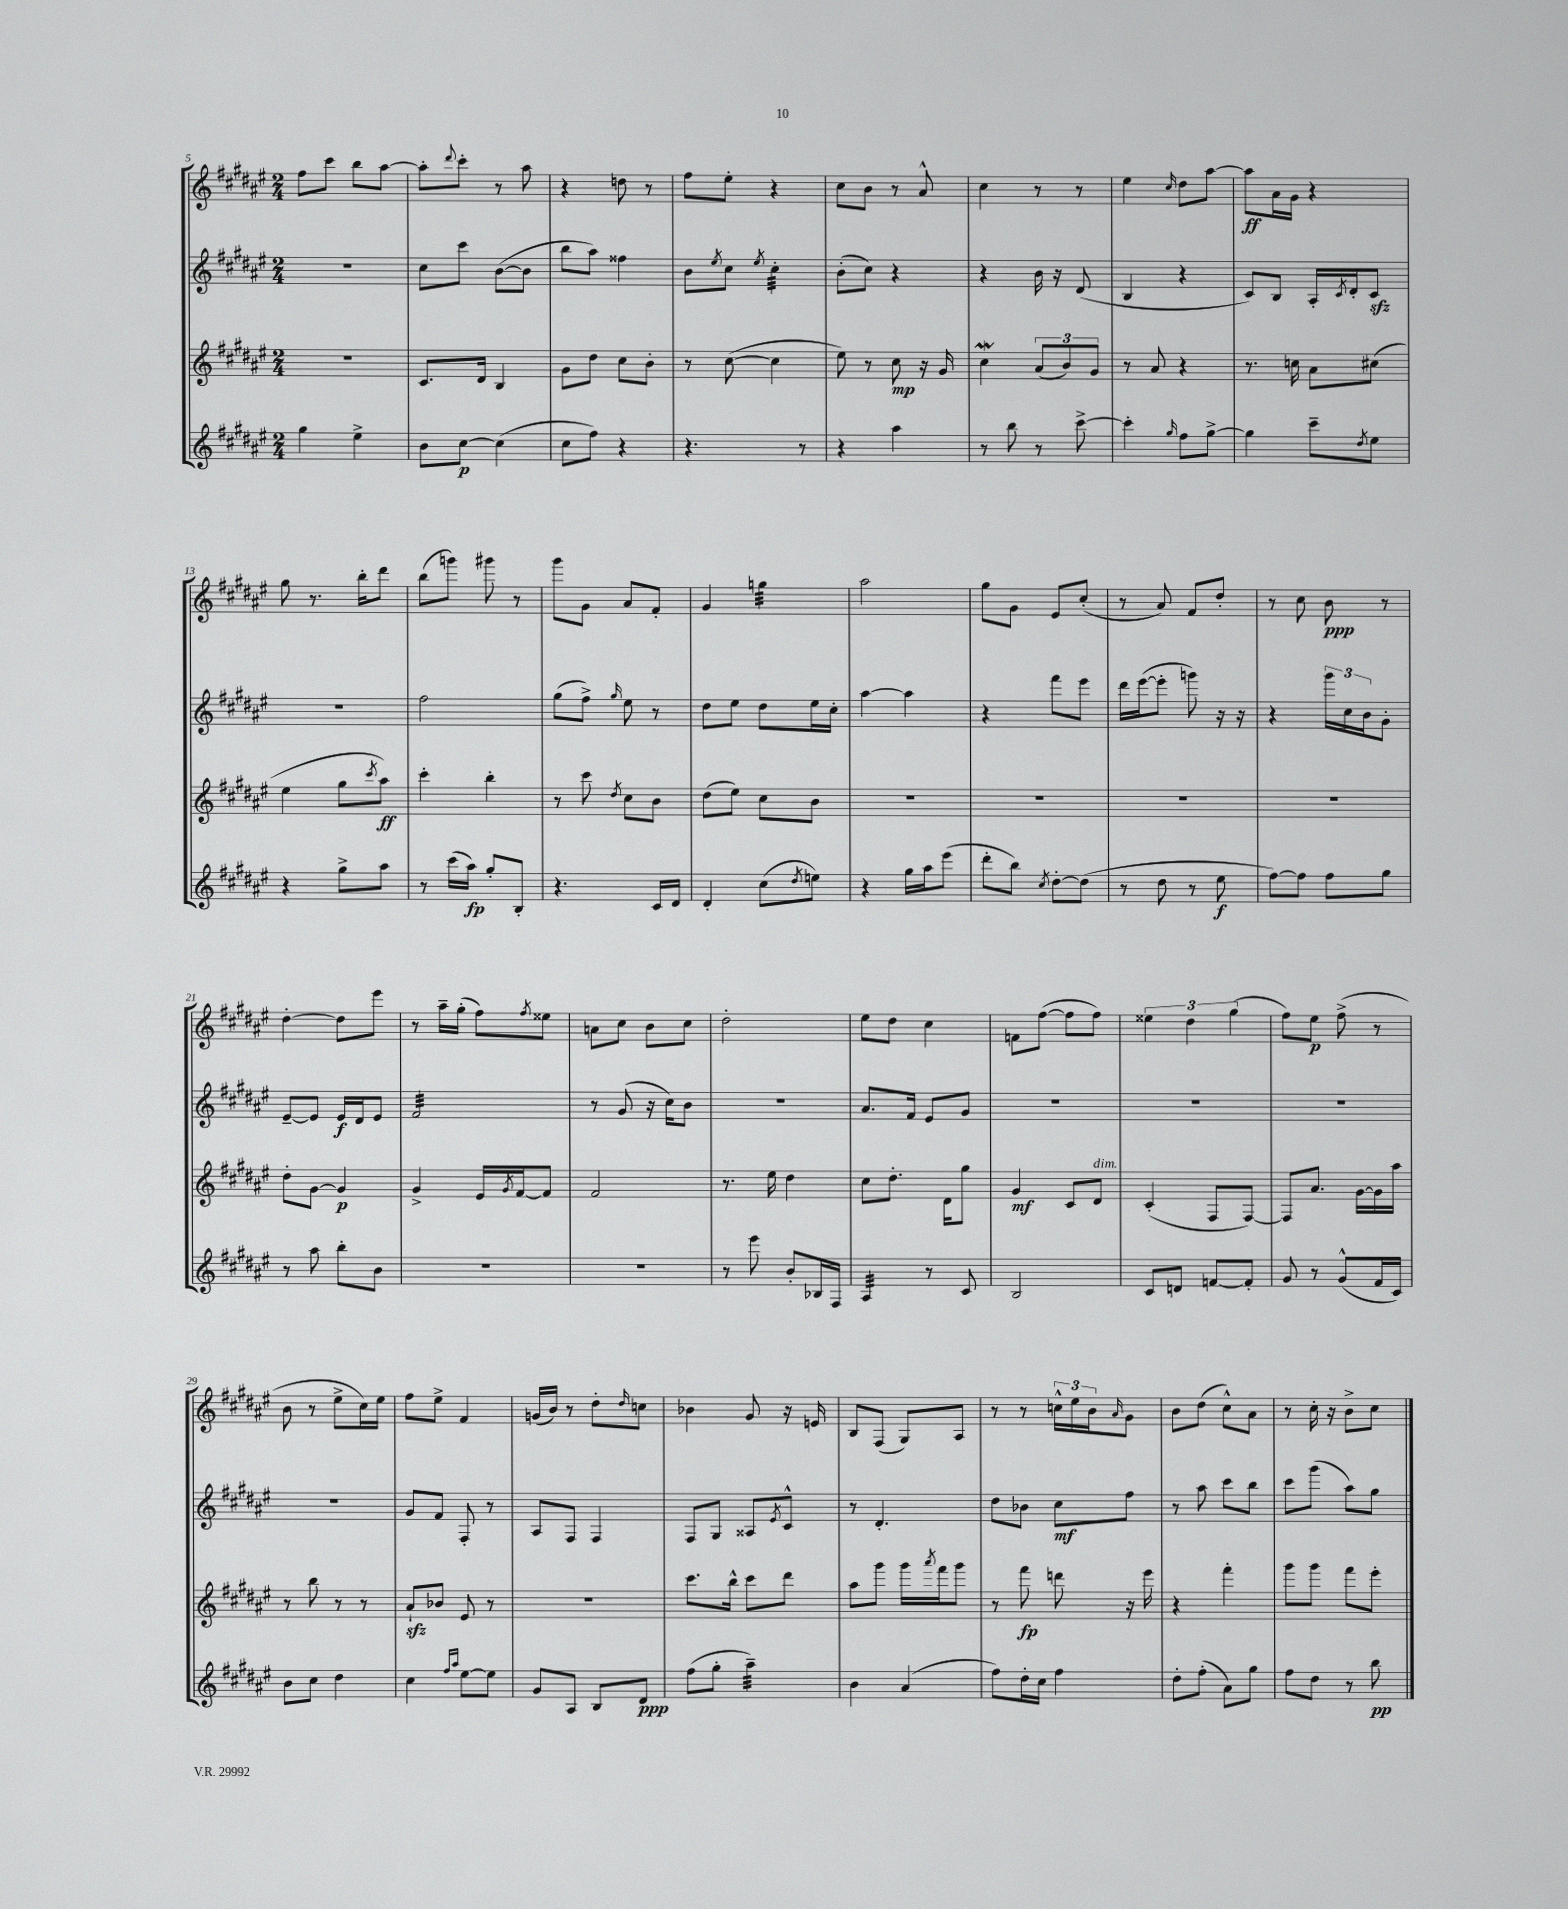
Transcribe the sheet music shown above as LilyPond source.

<<
\new StaffGroup <<
\new Staff = "s0" {
    \clef treble \key fis \major \numericTimeSignature \time 2/4
    fis''8 cis'''8 b''8 ais''8~ |
    ais''8-. \appoggiatura { dis'''8 } cis'''8-. r8 ais''8 |
    r4 d''8 r8 |
    fis''8 eis''8-. r4 |
    cis''8 b'8 r8 ais'8-^ |
    cis''4 r8 r8 |
    eis''4 \grace { cis''16 } dis''8 ais''8~ |
    ais''8\ff ais'16 gis'16 r4 |
    gis''8 r8. b''16-. dis'''8 |
    b''8( g'''8) gis'''8 r8 |
    gis'''8 gis'8 ais'8 fis'8-. |
    gis'4 g''4:32 |
    ais''2 |
    gis''8 gis'8 eis'8 cis''8-.( |
    r8 ais'8) fis'8 dis''8-. |
    r8 cis''8 b'8\ppp r8 |
    dis''4~-. dis''8 eis'''8 |
    r8 ais''16-- gis''16-.( fis''8) \acciaccatura { fis''8 } eisis''8 |
    a'8 cis''8 b'8 cis''8 |
    dis''2-. |
    eis''8 dis''8 cis''4 |
    f'8 fis''8~( fis''8 fis''8) |
    \tuplet 3/2 { eisis''4 dis''4 gis''4( } |
    fis''8) eis''8\p fis''8->( r8 |
    b'8 r8 eis''8-> cis''16) eis''16 |
    fis''8 eis''8-> fis'4 |
    g'16( b'16) r8 dis''8-. \grace { dis''16 } c''8 |
    bes'4 gis'8 r16 e'16 |
    b8 fis8( gis8) ais8 |
    r8 r8 \tuplet 3/2 { c''16-^ eis''16 b'16 } \grace { ais'16 } gis'8 |
    b'8 dis''8( cis''8-^) ais'8 |
    r8 cis''16-. r16 b'8-> cis''8 \bar "|." |
}
\new Staff = "s1" {
    \clef treble \key fis \major \numericTimeSignature \time 2/4
    R2 |
    cis''8 cis'''8 b'8~( b'8 |
    b''8 ais''8) fisis''4 |
    b'8 \acciaccatura { eis''8 } cis''8 \acciaccatura { eis''8 } cis''4:32-. |
    b'8-.( cis''8) r4 |
    r4 b'16 r16 dis'8( |
    b4 r4 |
    cis'8) b8 ais16-. \acciaccatura { cis'8 } dis'16-. cis'8\sfz |
    r2 |
    fis''2 |
    gis''8( fis''8->) \grace { gis''16 } eis''8 r8 |
    dis''8 eis''8 dis''8 eis''16 cis''16-. |
    ais''4~ ais''4 |
    r4 fis'''8 eis'''8 |
    dis'''16 eis'''16~( eis'''8-. g'''8) r16 r16 |
    r4 \tuplet 3/2 { gis'''16 cis''16 b'16 } gis'8-. |
    eis'8~-- eis'8 eis'16\f dis'16 eis'8 |
    fis'2:32 |
    r8 gis'8( r16 cis''16) b'8 |
    r2 |
    ais'8. fis'16 eis'8 gis'8 |
    R2 |
    R2 |
    R2 |
    R2 |
    gis'8 fis'8 fis8-. r8 |
    ais8 fis8 fis4 |
    fis8 gis8 aisis8 \acciaccatura { eis'8 } cis'8-^ |
    r8 dis'4.-. |
    dis''8 bes'8 cis''8\mf fis''8 |
    r8 ais''8 cis'''8 b''8 |
    cis'''8 gis'''8( ais''8) gis''8 \bar "|." |
}
\new Staff = "s2" {
    \clef treble \key fis \major \numericTimeSignature \time 2/4
    R2 |
    cis'8. dis'16 b4 |
    gis'8 dis''8 cis''8 b'8-. |
    r8 cis''8~( cis''4 |
    eis''8) r8 cis''8\mp r16 gis'16 |
    cis''4\mordent \tuplet 3/2 { ais'8( b'8) gis'8 } |
    r8 ais'8 r4 |
    r8. c''16 ais'8 cis''8( |
    eis''4 gis''8 \acciaccatura { cis'''8 } ais''8\ff) |
    cis'''4-. b''4-. |
    r8 cis'''8 \acciaccatura { dis''8 } cis''8 b'8 |
    dis''8( eis''8) cis''8 b'8 |
    R2 |
    R2 |
    R2 |
    R2 |
    dis''8-. gis'8~ gis'4\p |
    gis'4-> eis'16 \acciaccatura { gis'8 } fis'16~ fis'8 |
    fis'2 |
    r8. eis''16 dis''4 |
    cis''8 dis''8.-. dis'16 gis''8 |
    gis'4\mf cis'8 dis'8^\markup { \italic "dim." } |
    cis'4-.( fis8 fis8~) |
    fis8 ais'8. gis'16~ gis'16 ais''16 |
    r8 b''8 r8 r8 |
    ais'8-!\sfz bes'8 eis'8 r8 |
    R2 |
    cis'''8. b''16-^ cis'''8 dis'''8 |
    ais''8 gis'''8 gis'''16 \acciaccatura { ais'''8 } fis'''16 gis'''8 |
    r8 fis'''8\fp d'''8 r16 eis'''16 |
    r4 fis'''4-. |
    gis'''8 gis'''8 fis'''8 eis'''8-. \bar "|." |
}
\new Staff = "s3" {
    \clef treble \key fis \major \numericTimeSignature \time 2/4
    gis''4 eis''4-> |
    b'8 cis''8~\p cis''4( |
    cis''8 fis''8) r4 |
    r4. r8 |
    r4 ais''4 |
    r8 b''8 r8 cis'''8~-> |
    cis'''4-. \grace { gis''16 } fis''8 gis''8~-> |
    gis''4 cis'''8-- \acciaccatura { dis''8 } eis''8 |
    r4 gis''8-> ais''8 |
    r8 cis'''16( ais''16\fp) gis''8-. b8-. |
    r4. cis'16 dis'16 |
    dis'4-. cis''8( \acciaccatura { dis''8 } e''8) |
    r4 gis''16 ais''16 eis'''8( |
    dis'''8-. b''8) \acciaccatura { cis''8 } dis''8~-. dis''8( |
    r8 dis''8 r8 eis''8\f |
    fis''8~) fis''8 fis''8 gis''8 |
    r8 ais''8 b''8-. b'8 |
    R2 |
    R2 |
    r8 eis'''8 b'8-. bes16 fis16 |
    ais4:32 r8 cis'8 |
    b2 |
    cis'8 d'8 f'8~ f'8-. |
    gis'8 r8 gis'8-^( fis'16 cis'16) |
    b'8 cis''8 dis''4 |
    cis''4 \grace { fis''16 ais''16 } eis''8~ eis''8 |
    gis'8 ais8 b8 dis'8\ppp |
    fis''8( gis''8-. ais''4:32--) |
    b'4 ais'4( |
    fis''8) dis''16-. cis''16 fis''4 |
    dis''8-. fis''8-.( ais'8) gis''8 |
    fis''8 dis''8 r8 b''8\pp \bar "|." |
}
>>
>>
\layout { \context { \Score currentBarNumber = #5 } }
